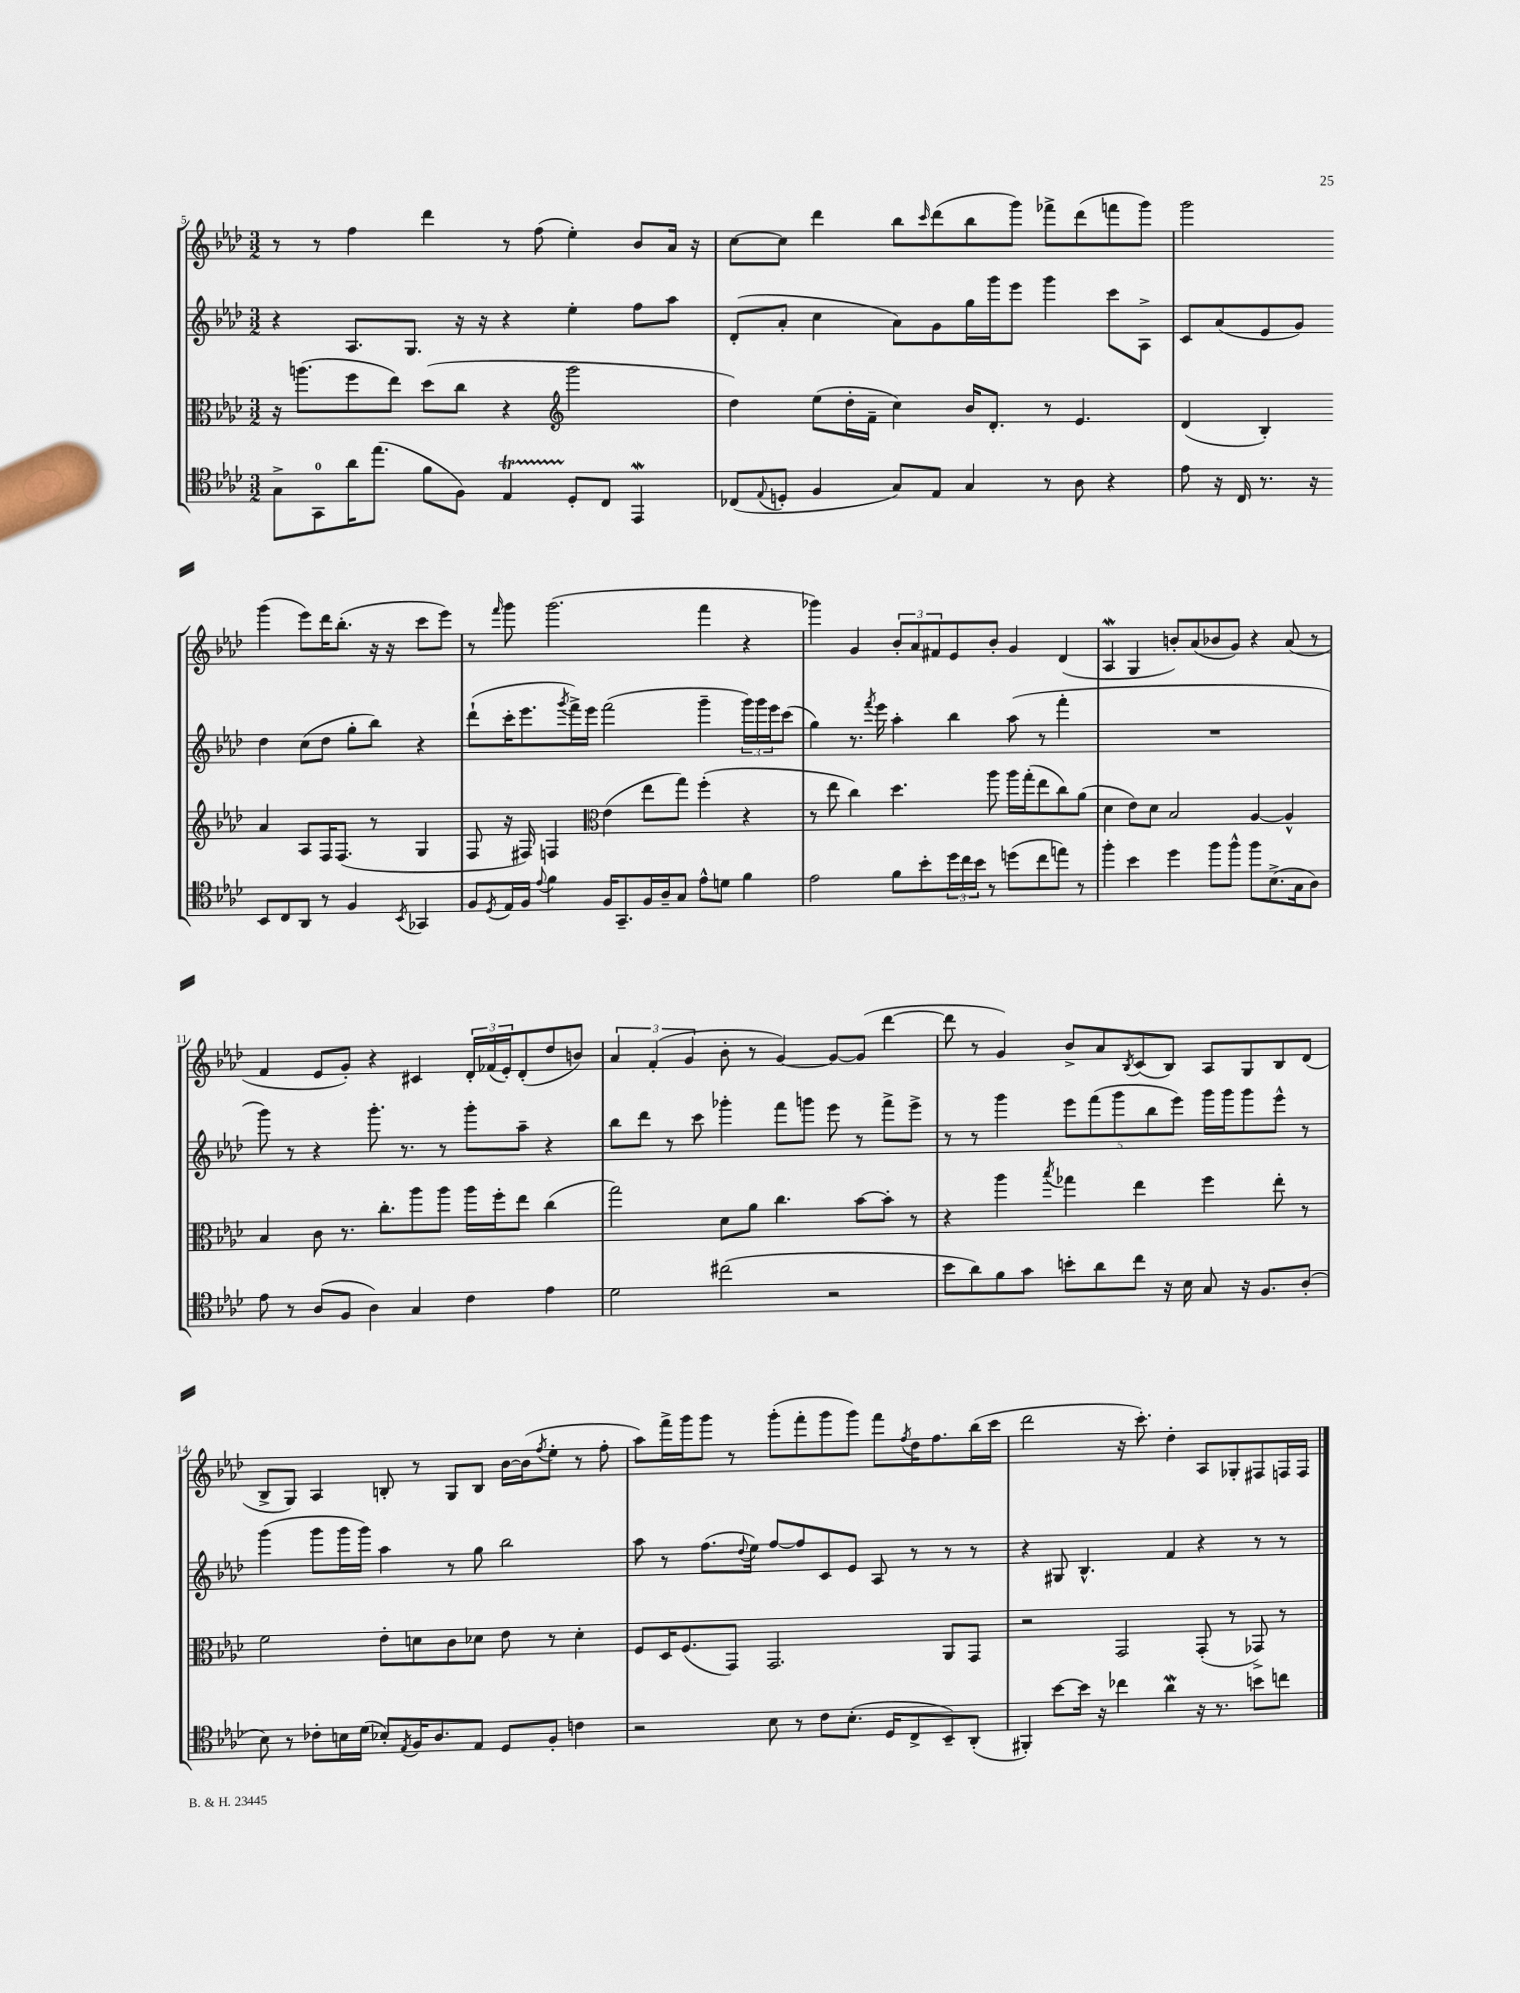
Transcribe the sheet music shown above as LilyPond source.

<<
\new StaffGroup <<
\new Staff = "s0" {
    \clef treble \key aes \major \numericTimeSignature \time 3/2
    r8 r8 f''4 des'''4 r8 f''8( ees''4-.) bes'8 aes'16 r16 |
    c''8~ c''8 des'''4 bes''8 \grace { c'''16 } des'''8( bes''8 g'''8) fes'''8-> des'''8( f'''8 g'''8) |
    g'''2 g'''4( ees'''8) des'''16 bes''8.-.( r16 r16 c'''8 ees'''8) |
    r8 \grace { f'''16 } g'''8 g'''2.( f'''4 r4 |
    ges'''4) g'4 \tuplet 3/2 { bes'8-. aes'8 fis'8 } ees'8 bes'8-. g'4 des'4( |
    aes4\mordent g4 b'8-.) aes'8( bes'8 g'8) r4 aes'8( r8 |
    f'4 ees'8 g'8-.) r4 cis'4 \tuplet 3/2 { des'16-. fes'16( ees'16-.) } des'8-.( des''8 b'8) |
    \tuplet 3/2 { aes'4 f'4-.( g'4 } bes'8-. r8 g'4~) g'8~ g'8( des'''4~ |
    des'''8 r8 g'4) bes'8-> aes'8 \acciaccatura { bes8 } c'8( bes8) aes8 g8 bes8 des'8( |
    bes8-> g8) aes4 b8-. r8 g8 b8 bes'16~ bes'16( \acciaccatura { f''8 } ees''8-. r8 f''8-. |
    aes''8) f'''16-> g'''16 g'''8 r8 g'''8-.( f'''8-. g'''8 g'''8) f'''8 \acciaccatura { f''8 } des''16 f''8. bes''16( c'''16 |
    des'''2 r16 c'''8.-.) des''4-. aes8 ges8-. fis8 f16 f16 \bar "|." |
}
\new Staff = "s1" {
    \clef treble \key aes \major \numericTimeSignature \time 3/2
    r4 aes8. g8. r16 r16 r4 ees''4-. f''8 aes''8 |
    des'8-.( aes'8-. c''4 aes'8) g'8 g''16 g'''16 ees'''8 g'''4 c'''8 aes8-> |
    c'8 aes'8( ees'8 g'8) des''4 c''8( des''8 g''8-. bes''8) r4 |
    des'''8-!( c'''16-. ees'''8. \acciaccatura { g'''8 } f'''16->) ees'''16 f'''2( g'''4-- \tuplet 3/2 { g'''16) g'''16 ees'''16 } c'''8( |
    g''4) r8. \acciaccatura { f'''8 } ees'''16 aes''4-. bes''4 aes''8( r8 f'''4-. |
    R1. |
    g'''8) r8 r4 g'''8.-. r8. r8 g'''8-. aes''8-- r4 |
    bes''8 des'''8 r8 c'''8 ges'''4-. f'''8 g'''8 ees'''8 r8 f'''8-> ees'''8-> |
    r8 r8 g'''4 \tuplet 5/4 { ees'''8 f'''8( g'''8 bes''8 ees'''8) } g'''16 g'''16 g'''8 ees'''8-^ r8 |
    g'''4( g'''8 g'''16 g'''16) aes''4 r8 g''8 bes''2 |
    aes''8 r8 f''8.( \appoggiatura { des''8 } ees''16) f''8~ f''8 c'8 ees'8 aes8 r8 r8 r8 |
    r4 gis8 bes4.-^ f'4 r4 r8 r8 \bar "|." |
}
\new Staff = "s2" {
    \clef alto \key aes \major \numericTimeSignature \time 3/2
    r16 a''8.( f''8 ees''8) des''8( c''8 r4 \clef treble g'''2 |
    des''4) ees''8( des''16-. f'16-- c''4) bes'16 des'8.-. r8 ees'4. |
    des'4( bes4-.) aes'4 aes8 f16 f8.( r8 g4 |
    f8 r16 fis16) f4 \clef alto ees'4( ees''8 g''8) f''4-.( r4 |
    r8 ees''8 c''4) des''4. aes''8 aes''16 g''16-.( ees''8 c''8) aes'8( |
    des'4 ees'8) des'8 bes2 aes4~ aes4-^ |
    bes4 c'8 r8. c''8.-. aes''8 aes''8 aes''16 f''16-. ees''8 c''4( |
    g''2) des'8 aes'8 c''4. bes'8~ bes'8-. r8 |
    r4 aes''4 \acciaccatura { bes''8 } ges''4 ees''4 f''4 ees''8-. r8 |
    f'2 ees'8-. d'8 c'8 des'8 ees'8 r8 des'4-. |
    f8 des16 f8.( g,8) g,2. aes,8 g,8 |
    r2 g,2 g,8-.( r8 ges,8->) r8 \bar "|." |
}
\new Staff = "s3" {
    \clef tenor \key aes \major \numericTimeSignature \time 3/2
    g8-> g,8-0 aes'16 ees''8.( f'8 f8) ees4\startTrillSpan des8-.\stopTrillSpan c8 ees,4\mordent |
    ces8( \appoggiatura { ees8 } d8-. f4 g8) ees8 g4 r8 aes8 r4 |
    ees'8 r16 c16 r8. r16 bes,8 c8 aes,8 r8 f4 \acciaccatura { bes,8 } ges,4 |
    f8 \acciaccatura { des8 } ees16 f16 \appoggiatura { ees'8 } f'4 f16 g,8.-- f16 aes16-- g8 ees'8-^ d'8 f'4 |
    ees'2 f'8 bes'8-. \tuplet 3/2 { des''16 c''16 bes'16 } r8 d''8( c''8 e''8) r8 |
    f''4-. bes'4 des''4 f''8 f''8-^ f''8 bes8.->( g16 aes8) |
    ees'8 r8 aes8( f8 aes4) g4 c'4 ees'4 |
    des'2 cis''2( r2 |
    bes'8 aes'8) f'8 g'8 b'8-. aes'8 c''8 r16 bes16 g8 r16 f8. aes8-.( |
    bes8) r8 ces'8-. b16 des'16( bes8-.) \acciaccatura { ees8 } f16 aes8. ees8 des8 f8-. c'4 |
    r2 bes8 r8 c'8 bes8.-.( des16 c8-> bes,8--) aes,8-.( |
    fis,4-.) bes'8~ bes'16 r16 ces''4 aes'4\mordent r16 r8. b'8 c''8 \bar "|." |
}
>>
>>
\layout { \context { \Score currentBarNumber = #5 } }
